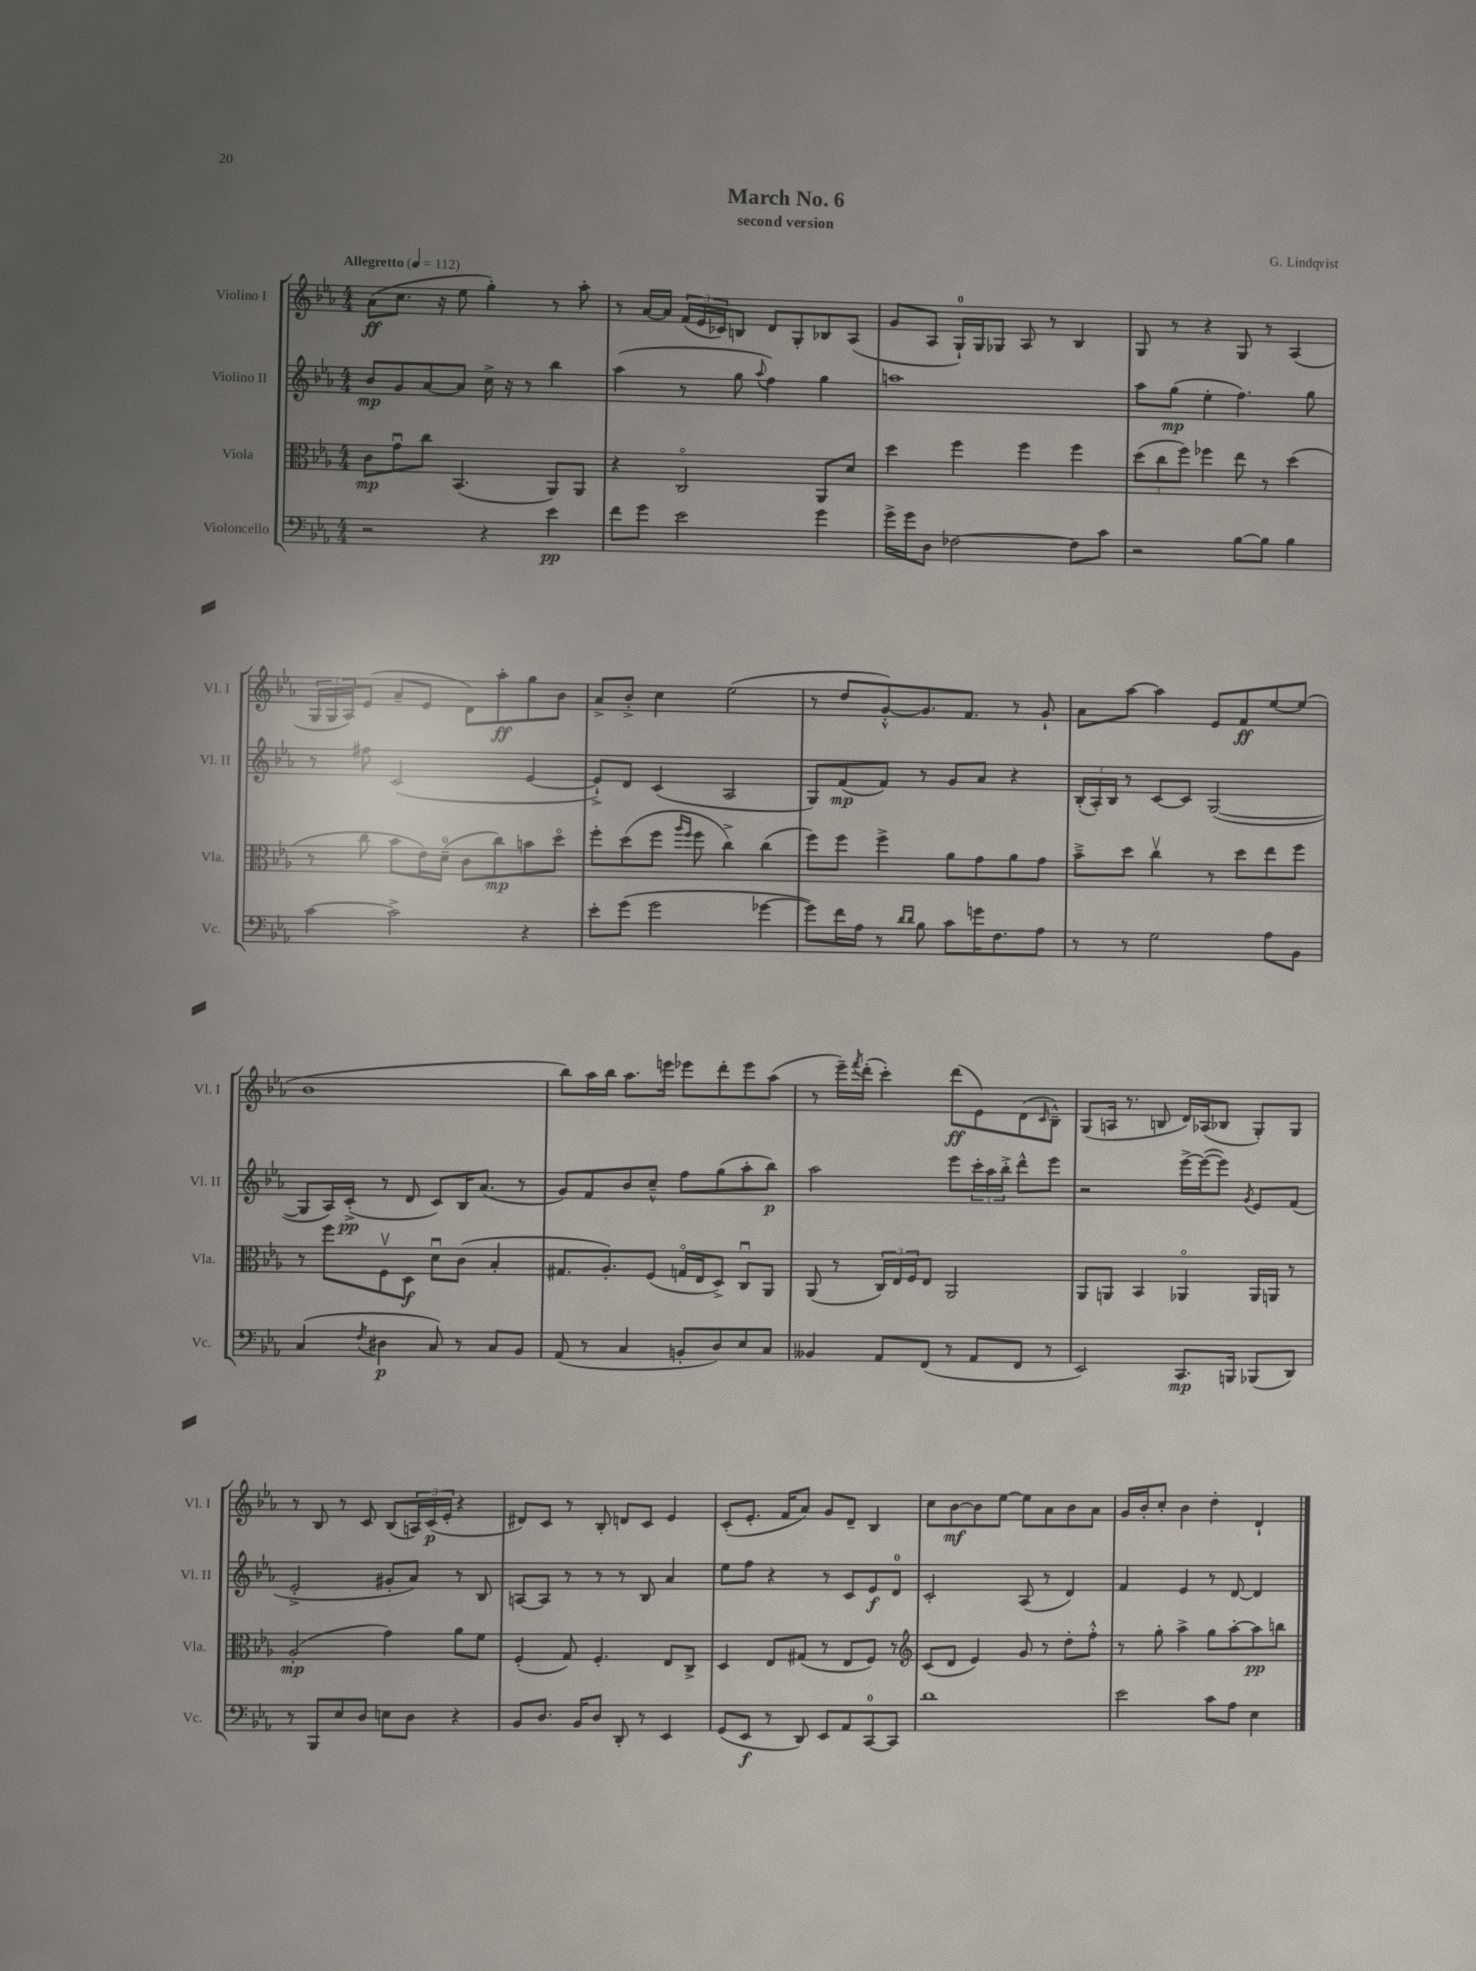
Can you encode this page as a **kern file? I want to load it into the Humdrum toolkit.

**kern	**kern	**kern	**kern
*staff4	*staff3	*staff2	*staff1
*clefF4	*clefC3	*clefG2	*clefG2
*k[b-e-a-]	*k[b-e-a-]	*k[b-e-a-]	*k[b-e-a-]
*M4/4	*M4/4	*M4/4	*M4/4
*MM112	*MM112	*MM112	*MM112
2r	8c	8b-	(8a-
.	8gu	8g	8.cc
.	8cc	[8a-	.
.	.	.	16r
.	(4.BB-	8a-]	8ee-
4r	.	16cc^	4gg')
.	.	16r	.
.	.	8r	.
4e-	8AA-)	4bb-	8r
.	8AA-	.	8aa-'
=	=	=	=
8f	4r	(4aa-	8r
8g	.	.	[16a-
.	.	.	16a-]
2e-	2Co	8r	(24f
.	.	.	24e-
.	.	.	24c-)
.	.	8gg	8B
.	.	8qqaa-	.
.	.	4ff)	8d
.	.	.	8G'
4g	8AA-	4gg	8B-
.	8d	.	(8A-
=	=	=	=
16g^	4dd	1aa	8g
16g	.	.	.
8D	.	.	8A-
[2F-	4ff	.	16G`)
.	.	.	16G
.	.	.	8G-
.	4ff	.	8A-
.	.	.	8r
8F-]	4ff	.	4B-
8c	.	.	.
=	=	=	=
2r	(12dd	8aa-	8G
.	12cc	.	.
.	.	(8gg	8r
.	12ff)	.	.
.	4ff-	4ee-'	4r
[8B-	8ee-	4.ff)	8G
8B-]	8r	.	8r
4B-	(4dd	.	(4A-
.	.	8gg	.
=	=	=	=
[4c	8r	8r	24G
.	.	.	24G
.	.	.	24A-)
.	8cc	8ff#	(8e-
2c^]	8b-	(2c	8a-~
.	16e-)	.	8e-
.	(16d~	.	.
.	8c	.	8d)
.	8cc)	.	8aa-'
4r	8b	[4e-	8gg
.	8ddo	.	8b-
=	=	=	=
8e-'	8ff'	8e-`^])	8a-^
(8g	(8dd	8d	8b-'^
2g	8ff	(4c	4cc
.	16qqaa-	.	.
.	16qqff	.	.
.	8ff	.	.
.	4cc^)	2A-	(2ee-
[4g-	(4cc	.	.
=	=	=	=
8g-])	8ff)	8G)	8r
16f	8ff	(8f	8dd
16A-	.	.	.
8r	4ff^	8f)	[8g'^^)
16qqd	.	.	.
16qqd	.	.	.
8B-	.	8r	8.g]
8c	8a-	8g	.
.	.	.	8.f
16g	8g	8a-	.
8.F	.	.	.
.	8a-	4r	8r
8A-	8g	.	8g`
=	=	=	=
8r	8b-~^	(24B-'	8a-
.	.	24A-')	.
.	.	24B-	.
8r	8dd	8r	[8aa-
2G	4ccv	[8c	4aa-]
.	.	8c]	.
.	8r	([2G	8e-
.	8dd	.	8f
8A-	8ee-	.	[8ee-
8BB-	8ff	.	(8ee-]
=	=	=	=
(4C	8r	8G]	1b-
.	8ff	16A-)	.
.	.	(16c'^	.
8qF	.	.	.
4D#	8Fv	8r	.
.	8D	8d	.
8C)	8du	8c)	.
8r	(8c	16B-	.
.	.	(8.a-	.
8C	4B-'	.	.
8BB-	.	8r	.
=	=	=	=
(8AA-	8.G#	8g)	8bb-)
8r	.	8f	16aa-
.	8.A-')	.	16bb-
4C	.	8b-	8.aa-
.	(8F	8cc~^^	.
.	.	.	16eee
8BB'	16Go	8ff	8eee-
.	16E-	.	.
8D)	8D^)	(8gg	8ddd'
8E-	8Cu	8aa-'	8eee-
8C	8AA-	8bb-)	(8aa-
=	=	=	=
4BB--	(8AA-	2aa-	8r
.	8r	.	16eee-~)
.	.	.	8qfff
.	.	.	(16ddd'
8AA-	24C)	.	4ccc')
.	24E-	.	.
.	24F	.	.
(8FF	8E-	.	.
8r	2AA-	8eee-	(8ddd
8AA-	.	24ccc'	8e-)
.	.	24aa-	.
.	.	24bb-'^	.
8FF	.	8ddd^^	(8d
.	.	.	16qqc
8r	.	8eee-	8B-~^^)
=	=	=	=
2EE-)	8AA-	2r	(8G
.	8AA	.	16A
.	.	.	8.r
.	4BB-	.	.
.	.	.	8B
8.CC	4AA-o	[16eee-^	16d)
.	.	(16eee-_	(16A-
.	.	8eee-])	8B-
16BBB	.	.	.
.	.	8qg	.
(8BBB-	16AA-	8e-	8G')
.	16AA	.	.
8DD)	8r	(8f	8G
=	=	=	=
8r	(2A-'	2e-'^	8r
8BBB-	.	.	8B-
8E-	.	.	8r
8D	.	.	8c
8E	4g)	8g#'	(8B-
8D	.	8a-)	24A)
.	.	.	(24c
.	.	.	24e-'
4r	8a-	8r	4r
.	8f	8B-	.
=	=	=	=
8BB-	(4F'	[8A	8d#)
8.D	.	8A]	8c
.	8G)	8r	8r
16BB-	.	.	.
8D	4.F'	8r	8B-'
8DD'	.	8r	8d
8r	.	8B-	8c
4EE-	8E-	4a-	4e-
.	8C^	.	.
=	=	=	=
(8GG	4D	8ee-	(8c'
8EE-	.	8ff	8.e-'
8r	8E-	4r	.
.	.	.	16f
8DD)	(8G#	.	8a-)
8EE-	8r	8r	8g
8AA-	8E-	8c	8d~
[8CC	8F)	8e-	4B-
8CC]	8r	8d	.
=	=	=	=
*	*clefG2	*	*
1d	(8c	2c'	8cc
.	8d	.	[8b-
.	4e-)	.	8b-]
.	.	.	[8ee-
.	8g	(8A-	8ee-]
.	8r	8r	8a-
.	8dd'	4d)	8b-
.	8ff'^^	.	8a-
=	=	=	=
2e-	8r	4f	16g
.	.	.	16b-'
.	8gg'	.	8cc'
.	4aa-^	4e-	4b-
8c	8gg	8r	4dd'
8A-	[8aa-'	[8d	.
4E-	8aa-]	4d]	4d`
.	8bb	.	.
==	==	==	==
*-	*-	*-	*-
